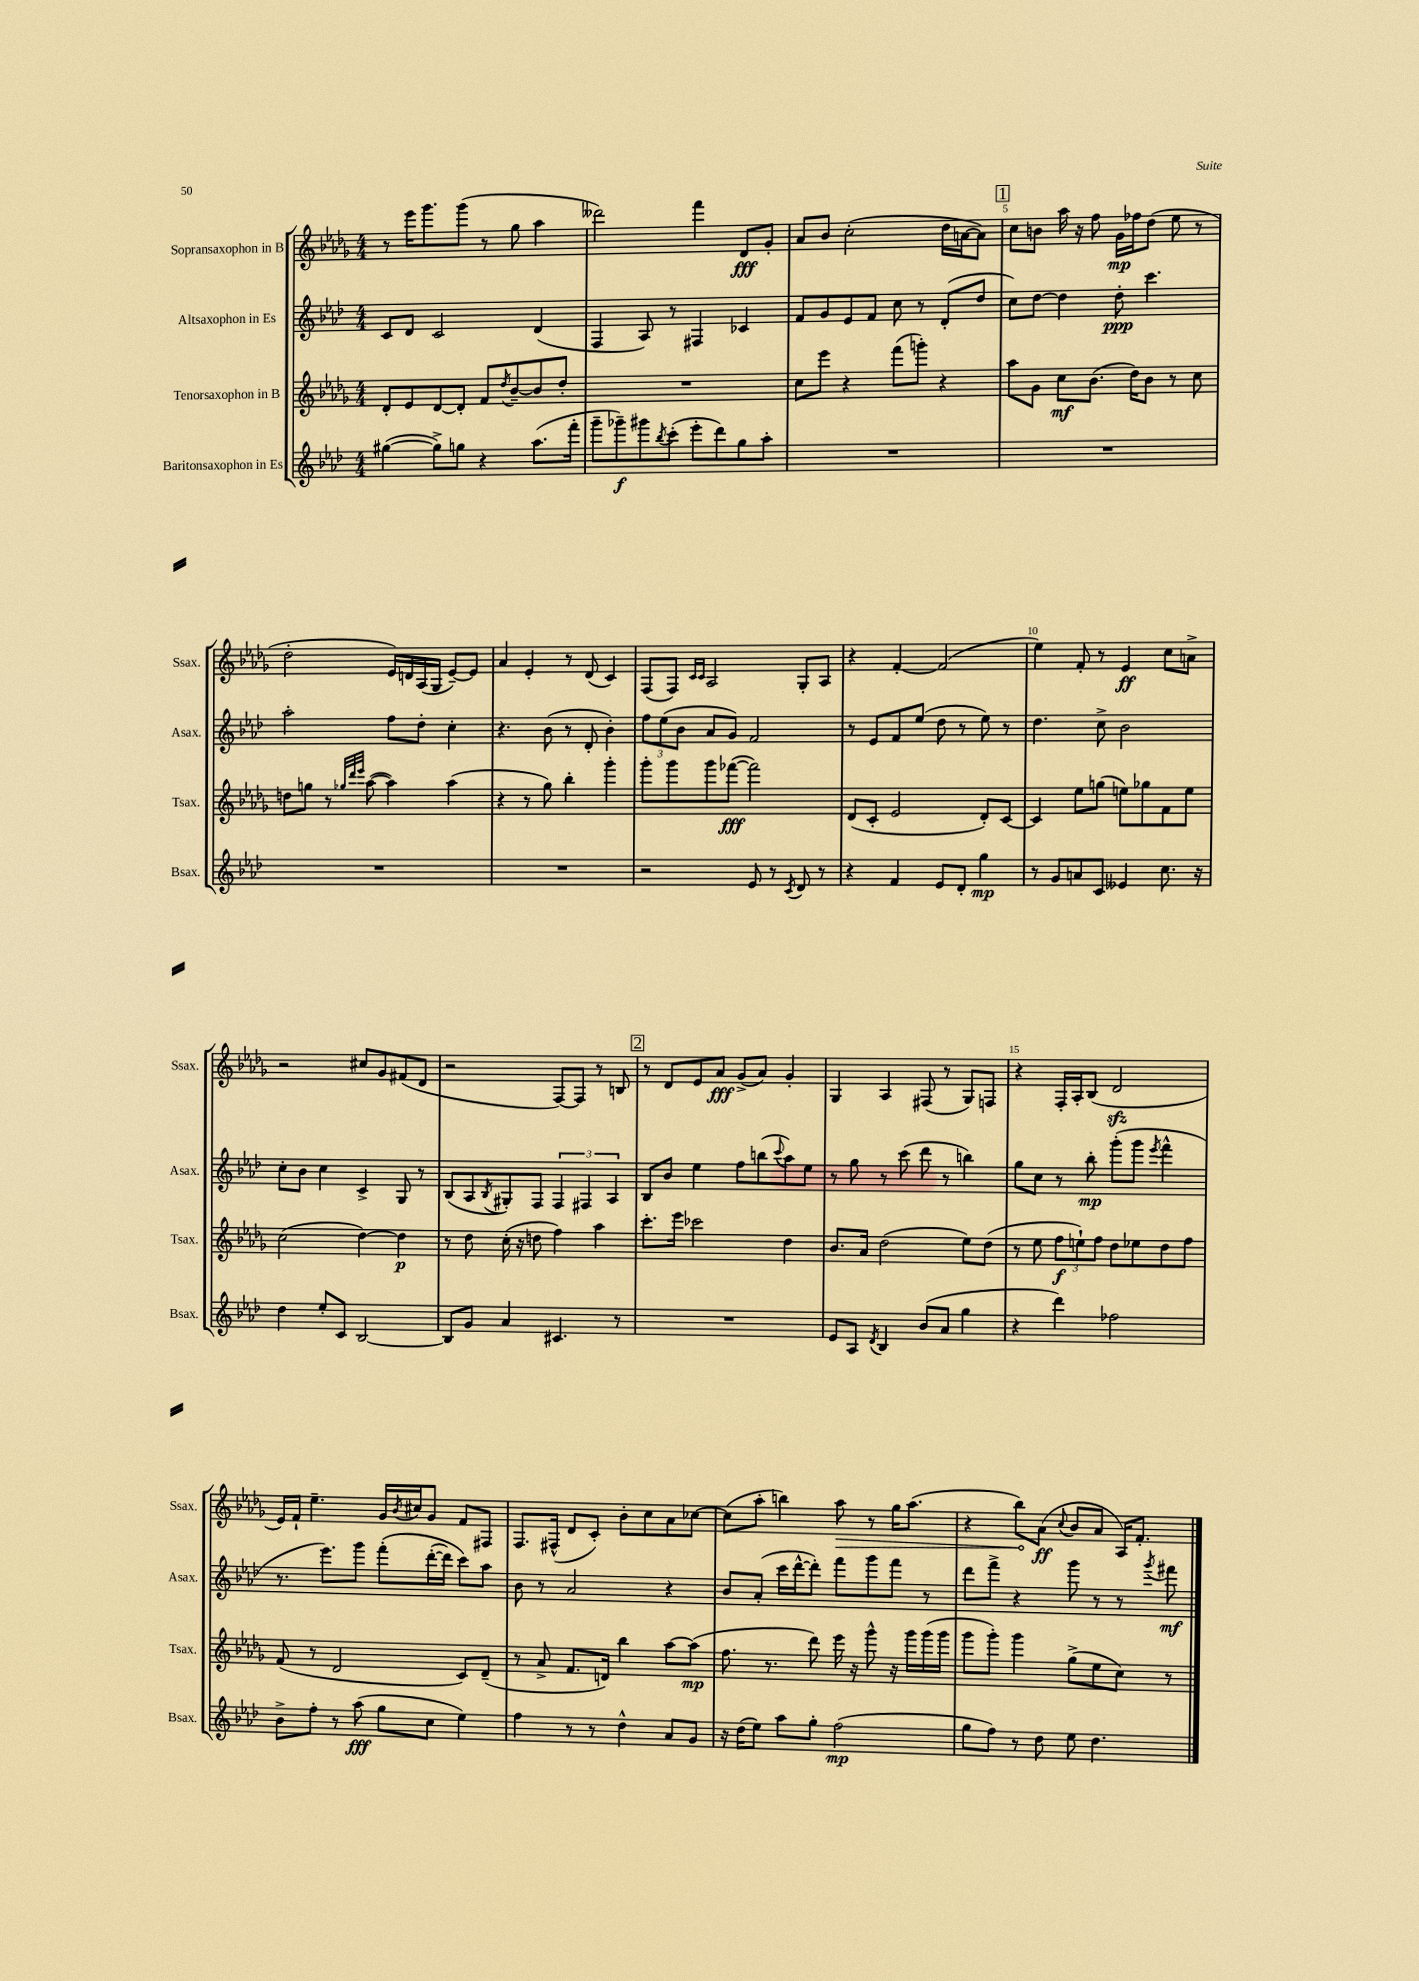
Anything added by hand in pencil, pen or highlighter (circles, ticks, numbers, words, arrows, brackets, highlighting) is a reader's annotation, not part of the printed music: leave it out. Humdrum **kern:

**kern	**dynam	**kern	**dynam	**kern	**dynam	**kern	**dynam
*part4	*part4	*part3	*part3	*part2	*part2	*part1	*part1
*staff4	*staff4	*staff3	*staff3	*staff2	*staff2	*staff1	*staff1
*I"Baritonsaxophon in Es	*	*I"Tenorsaxophon in B	*	*I"Altsaxophon in Es	*	*I"Sopransaxophon in B	*
*I'Bsax.	*	*I'Tsax.	*	*I'Asax.	*	*I'Ssax.	*
*clefG2	*	*clefG2	*	*clefG2	*	*clefG2	*
*k[b-e-a-d-]	*	*k[b-e-a-d-g-]	*	*k[b-e-a-d-]	*	*k[b-e-a-d-g-]	*
*M4/4	*	*M4/4	*	*M4/4	*	*M4/4	*
=2	=2	=2	=2	=2	=2	=2	=2
([4gg#X\	.	8d-'/L	.	8c/L	.	8r	.
.	.	8e-/	.	8d-/J	.	16eee-\KL	.
.	.	.	.	.	.	8.ggg-\	.
8gg#^\L])	.	[8d-/	.	2c/	.	.	.
8ggn\J	.	8d-'/J]	.	.	.	(8ggg-\J	.
4r	.	8f/L	.	.	.	8r	.
.	.	8qdd-/	.	.	.	.	.
.	.	[8b-~/	.	.	.	8gg-\	.
(8.aa-\L	.	8b-/]	.	(4d-/	.	4aa-\	.
.	.	8dd-'/J	.	.	.	.	.
16fff'\Jk	.	.	.	.	.	.	.
=3	=3	=3	=3	=3	=3	=3	=3
8ggg~\L	.	1r	.	4F/	.	2ddd--X\)	.
8ggg-X~\)	f	.	.	.	.	.	.
8ggg#X\	.	.	.	8A-/)	.	.	.
8qbb-/	.	.	.	.	.	.	.
(8ccc'\J	.	.	.	8r	.	.	.
8eee-'\L	.	.	.	4F#X/	.	4fff\	.
8ddd-\)	.	.	.	.	.	.	.
8gg\	.	.	.	4c-X/	.	8d-/L	fff
8aa-'\J	.	.	.	.	.	8g-'/J	.
=4	=4	=4	=4	=4	=4	=4	=4
1r	.	8cc\L	.	8f/L	.	8a-/L	.
.	.	8eee-\J	.	8g/	.	8b-/J	.
.	.	4r	.	8e-/	.	(2cc'\	.
.	.	.	.	8f/J	.	.	.
.	.	(8fff\L	.	8cc\	.	.	.
.	.	8gggn'\J)	.	8r	.	.	.
.	.	4r	.	(8d-'/L	.	16dd-\LL	.
.	.	.	.	.	.	[16an\J	.
.	.	.	.	8dd-/J	.	8a\J])	.
!!LO:REH:place=s1:t=1
=5	=5	=5	=5	=5	=5	=5	=5
1r	.	8aa-\L	.	8cc\L)	.	8cc\L	.
.	.	8g-\J	.	[8dd-\J	.	8bn\J	.
.	.	8cc\L	mf	4dd-\]	.	16aa-\	.
.	.	.	.	.	.	16r	.
.	.	(8.b-\J	.	.	.	8ff\	.
.	.	.	.	8dd-'\	ppp	16g-\LL	mp
.	.	16dd-\KL)	.	.	.	16ff-X\J	.
.	.	8b-\J	.	4.ccc\	.	(8dd-\J	.
.	.	8r	.	.	.	8ee-\	.
.	.	8cc\	.	.	.	8r	.
!!LO:LB:g=z
=6	=6	=6	=6	=6	=6	=6	=6
1r	.	8ddn\L	.	2aa-'\	.	2dd-'\	.
.	.	8ggn\J	.	.	.	.	.
.	.	8r	.	.	.	.	.
.	.	32qqgg-X/LLL	.	.	.	.	.
.	.	32qqddd-/	.	.	.	.	.
.	.	32qqeee-/JJJ	.	.	.	.	.
.	.	([8aa-\	.	.	.	.	.
.	.	4aa-\])	.	8ff\L	.	16e-/LL)	.
.	.	.	.	.	.	16dn/	.
.	.	.	.	8dd-'\J	.	(16A-/	.
.	.	.	.	.	.	16G-/JJ	.
.	.	(4aa-\	.	4cc'\	.	[8e-~/L)	.
.	.	.	.	.	.	8e-/J]	.
=7	=7	=7	=7	=7	=7	=7	=7
1r	.	4r	.	4.r	.	4a-/	.
.	.	8r	.	.	.	4e-'/	.
.	.	8gg-\)	.	(8b-\	.	.	.
.	.	4bb-'\	.	8r	.	8r	.
.	.	.	.	8d-'/	.	(8d-/	.
.	.	4ggg-'\	.	4b-'\)	.	4c/)	.
=8	=8	=8	=8	=8	=8	=8	=8
2r	.	8ggg-'\L	.	12ff\L	.	(8F/L	.
.	.	.	.	(12ee-\	.	.	.
.	.	8ggg-\	.	.	.	8F/J)	.
.	.	.	.	12b-\J	.	.	.
.	.	.	.	.	.	16qqc/LL	.
.	.	.	.	.	.	16qqc/JJ	.
.	.	8ggg-\	.	8a-/L	.	2A-/	.
.	.	([8fff-X\J	fff	8g/J)	.	.	.
8e-/	.	2fff-\])	.	2f/	.	.	.
8r	.	.	.	.	.	.	.
8qc/	.	.	.	.	.	.	.
8d-/	.	.	.	.	.	8G-'/L	.
8r	.	.	.	.	.	8A-/J	.
=9	=9	=9	=9	=9	=9	=9	=9
4r	.	(8d-/L	.	8r	.	4r	.
.	.	8c'/J	.	8e-/L	.	.	.
4f/	.	2e-/	.	8f/	.	[4f'/	.
.	.	.	.	(8ee-/J	.	.	.
8e-/L	.	.	.	8dd-\	.	(2f/]	.
8d-'/J	.	.	.	8r	.	.	.
4gg\	mp	8d-'/L)	.	8ee-\)	.	.	.
.	.	[8c/J	.	8r	.	.	.
=10	=10	=10	=10	=10	=10	=10	=10
8r	.	4c/]	.	4.dd-\	.	4ee-\)	.
8g/L	.	.	.	.	.	.	.
8an/	.	8ee-\L	.	.	.	8f'/	.
8c/J	.	(8ggn\J	.	8cc^\	.	8r	.
4e--X/	.	8een\L)	.	2b-\	.	4e-/	ff
.	.	8gg-X\	.	.	.	.	.
8.cc\	.	8f\	.	.	.	8cc\L	.
.	.	8ee\J	.	.	.	8an^\J	.
16r	.	.	.	.	.	.	.
!!LO:LB:g=z
=11	=11	=11	=11	=11	=11	=11	=11
4dd-\	.	(2cc\	.	8cc'\L	.	2r	.
.	.	.	.	8b-\J	.	.	.
8ee-'/L	.	.	.	4cc\	.	.	.
8c/J	.	.	.	.	.	.	.
[2B-/	.	[4dd-\)	.	4c^/	.	8cc#X/L	.
.	.	.	.	.	.	8g-/	.
.	.	4dd-\]	p	8G/	.	(8f#X/	.
.	.	.	.	8r	.	8d-/J	.
=12	=12	=12	=12	=12	=12	=12	=12
8B-/L]	.	8r	.	(8B-/L	.	2r	.
8g/J	.	8dd-\	.	8A-/	.	.	.
.	.	.	.	8qB-/	.	.	.
4a-/	.	(16cc'\	.	8G#X'/)	.	.	.
.	.	16r	.	.	.	.	.
.	.	8ddn\	.	8F/J	.	.	.
4.c#X/	.	4ff\)	.	6F/	.	[8F/L)	.
.	.	.	.	.	.	8F/J]	.
.	.	.	.	6F#X/	.	.	.
.	.	4aa-\	.	.	.	8r	.
.	.	.	.	6A-/	.	.	.
8r	.	.	.	.	.	8Bn/	.
!!LO:REH:place=s1:t=2
=13	=13	=13	=13	=13	=13	=13	=13
1r	.	8.ccc'\L	.	8B-/L	.	8r	.
.	.	.	.	8b-/J	.	8d-/L	.
.	.	16eee-\Jk	.	.	.	.	.
.	.	2ccc-X\	.	4ee-\	.	8e-/	.
.	.	.	.	.	.	8a-/J	fff
.	.	.	.	8ff\L	.	(8g-^/L	.
.	.	.	.	(8bbn\	.	8a-/J)	.
.	.	.	.	8qqccc/	.	.	.
.	.	4dd-\	.	8aa-\)	.	4g-'/	.
.	.	.	.	8ee-\J	.	.	.
=14	=14	=14	=14	=14	=14	=14	=14
8e-/L	.	8.b-/L	.	8r	.	4G-/	.
8A-/J	.	.	.	8gg\	.	.	.
.	.	16a-/Jk	.	.	.	.	.
8qd-/	.	.	.	.	.	.	.
4B-/	.	(2dd-\	.	8r	.	4A-/	.
.	.	.	.	(8ccc\	.	.	.
(8b-/L	.	.	.	8ddd-\	.	(8F#X/	.
8a-/J	.	.	.	8r	.	8r	.
4gg\	.	8ee-\L)	.	4bbn\)	.	8G-/L)	.
.	.	(8dd-\J	.	.	.	8Fn/J	.
=15	=15	=15	=15	=15	=15	=15	=15
4r	.	8r	.	8gg\L	.	4r	.
.	.	8ee-\	.	8cc\J	.	.	.
4ddd-\)	.	12ff\L	f	8r	.	16F'/LL	.
.	.	.	.	.	.	16A-'/J	.
.	.	12een`\)	.	.	.	.	.
.	.	.	.	8bb-'\	mp	(8B-/J	.
.	.	12ff\J	.	.	.	.	.
2ff-X\	.	8dd-\L	.	(8ggg'\L	.	2d-zz/	.
.	.	8ee-X\	.	8ggg\J	.	.	.
.	.	.	.	8qeee-/	.	.	.
.	.	8dd-\	.	4fff^^\	.	.	.
.	.	8ff\J	.	.	.	.	.
!!LO:LB:g=z
=16	=16	=16	=16	=16	=16	=16	=16
8b-^\L	.	(8f/	.	8.r	.	16e-/LL)	.
.	.	.	.	.	.	16f`/JJ	.
8ff'\J	.	8r	.	.	.	4.ee-~\	.
.	.	.	.	8.eee-\L)	.	.	.
8r	.	2d-/	.	.	.	.	.
(8aa-\	fff	.	.	8ggg\J	.	.	.
8gg\L	.	.	.	(8fff'\L	.	16g-/LL	.
.	.	.	.	.	.	8qb-/	.
.	.	.	.	.	.	16cc#X/J	.
8cc\J	.	.	.	([16ddd-'\L	.	8g-/J	.
.	.	.	.	16ddd-\JJ])	.	.	.
4ee-\)	.	8c/L)	.	8ccc\L)	.	8f/L	.
.	.	(8d-~/J	.	8aa-\J	.	8F#X/J	.
=17	=17	=17	=17	=17	=17	=17	=17
4ff\	.	8r	.	8b-\	.	8.F/L	.
.	.	8a-^/	.	8r	.	.	.
.	.	.	.	.	.	(16F#X^^/Jk	.
8r	.	8.f/L	.	2a-/	.	8d-/L	.
8r	.	.	.	.	.	8c'/J)	.
.	.	16dn/Jk)	.	.	.	.	.
4dd-^^\	.	4bb-\	.	.	.	8b-'\L	.
.	.	.	.	.	.	8cc\	.
8a-/L	.	[8aa-\L	.	4r	.	8a-\	.
8g/J	.	(8aa-\J]	mp	.	.	[8cc-X\J	.
=18	=18	=18	=18	=18	=18	=18	=18
16r	.	8.ff\	.	8b-/L	.	(8cc-\L]	.
(16dd-\KL	.	.	.	.	.	.	.
8ee-\J)	.	.	.	(8a-'/J	.	8aa-'\J	.
.	.	8.r	.	.	.	.	.
8aa-\L	.	.	.	16ccc\LL	.	4bbn\)	.
.	.	.	.	[16ddd-^^\J	.	.	.
8gg'\J	.	8ddd-\)	.	8ddd-'\J])	.	.	.
!	!	!	!	!	!	!	!LO:HP:b
(2ff\	mp	16eee-\	.	8fff\L	.	8aa-\	>
.	.	16r	.	.	.	.	.
.	.	8ggg-^^\	.	8ggg\	.	8r	.
.	.	16r	.	8fff\J	.	16gg-\KL	.
.	.	16ggg-\LL	.	.	.	(8.aa-\J	.
.	.	(16ggg-\	.	8r	.	.	.
.	.	16ggg-\JJ	.	.	.	.	.
=19	=19	=19	=19	=19	=19	=19	=19
8gg\L	.	8ggg-\L	.	8ddd-\L	.	4r	.
8ff\J)	.	8ggg-'\J)	.	8fff^\J	.	.	.
8r	.	4ggg-\	.	4r	.	8bb-\L)	.
8dd-\	.	.	.	.	.	(8a-\J	] ff
.	.	.	.	.	.	8qqcc/	.
8ee-\	.	(8gg-^\L	.	8ggg\	.	8b-/L	.
4.dd-\	.	8ee-\	.	8r	.	8a-/J	.
.	.	8cc\J)	.	8r	.	16A-/KL)	.
.	.	.	.	.	.	8.f'/J	.
.	.	.	.	8qggg/	.	.	.
.	.	8r	.	8fff#X\	mf	.	.
==	==	==	==	==	==	==	==
*-	*-	*-	*-	*-	*-	*-	*-
